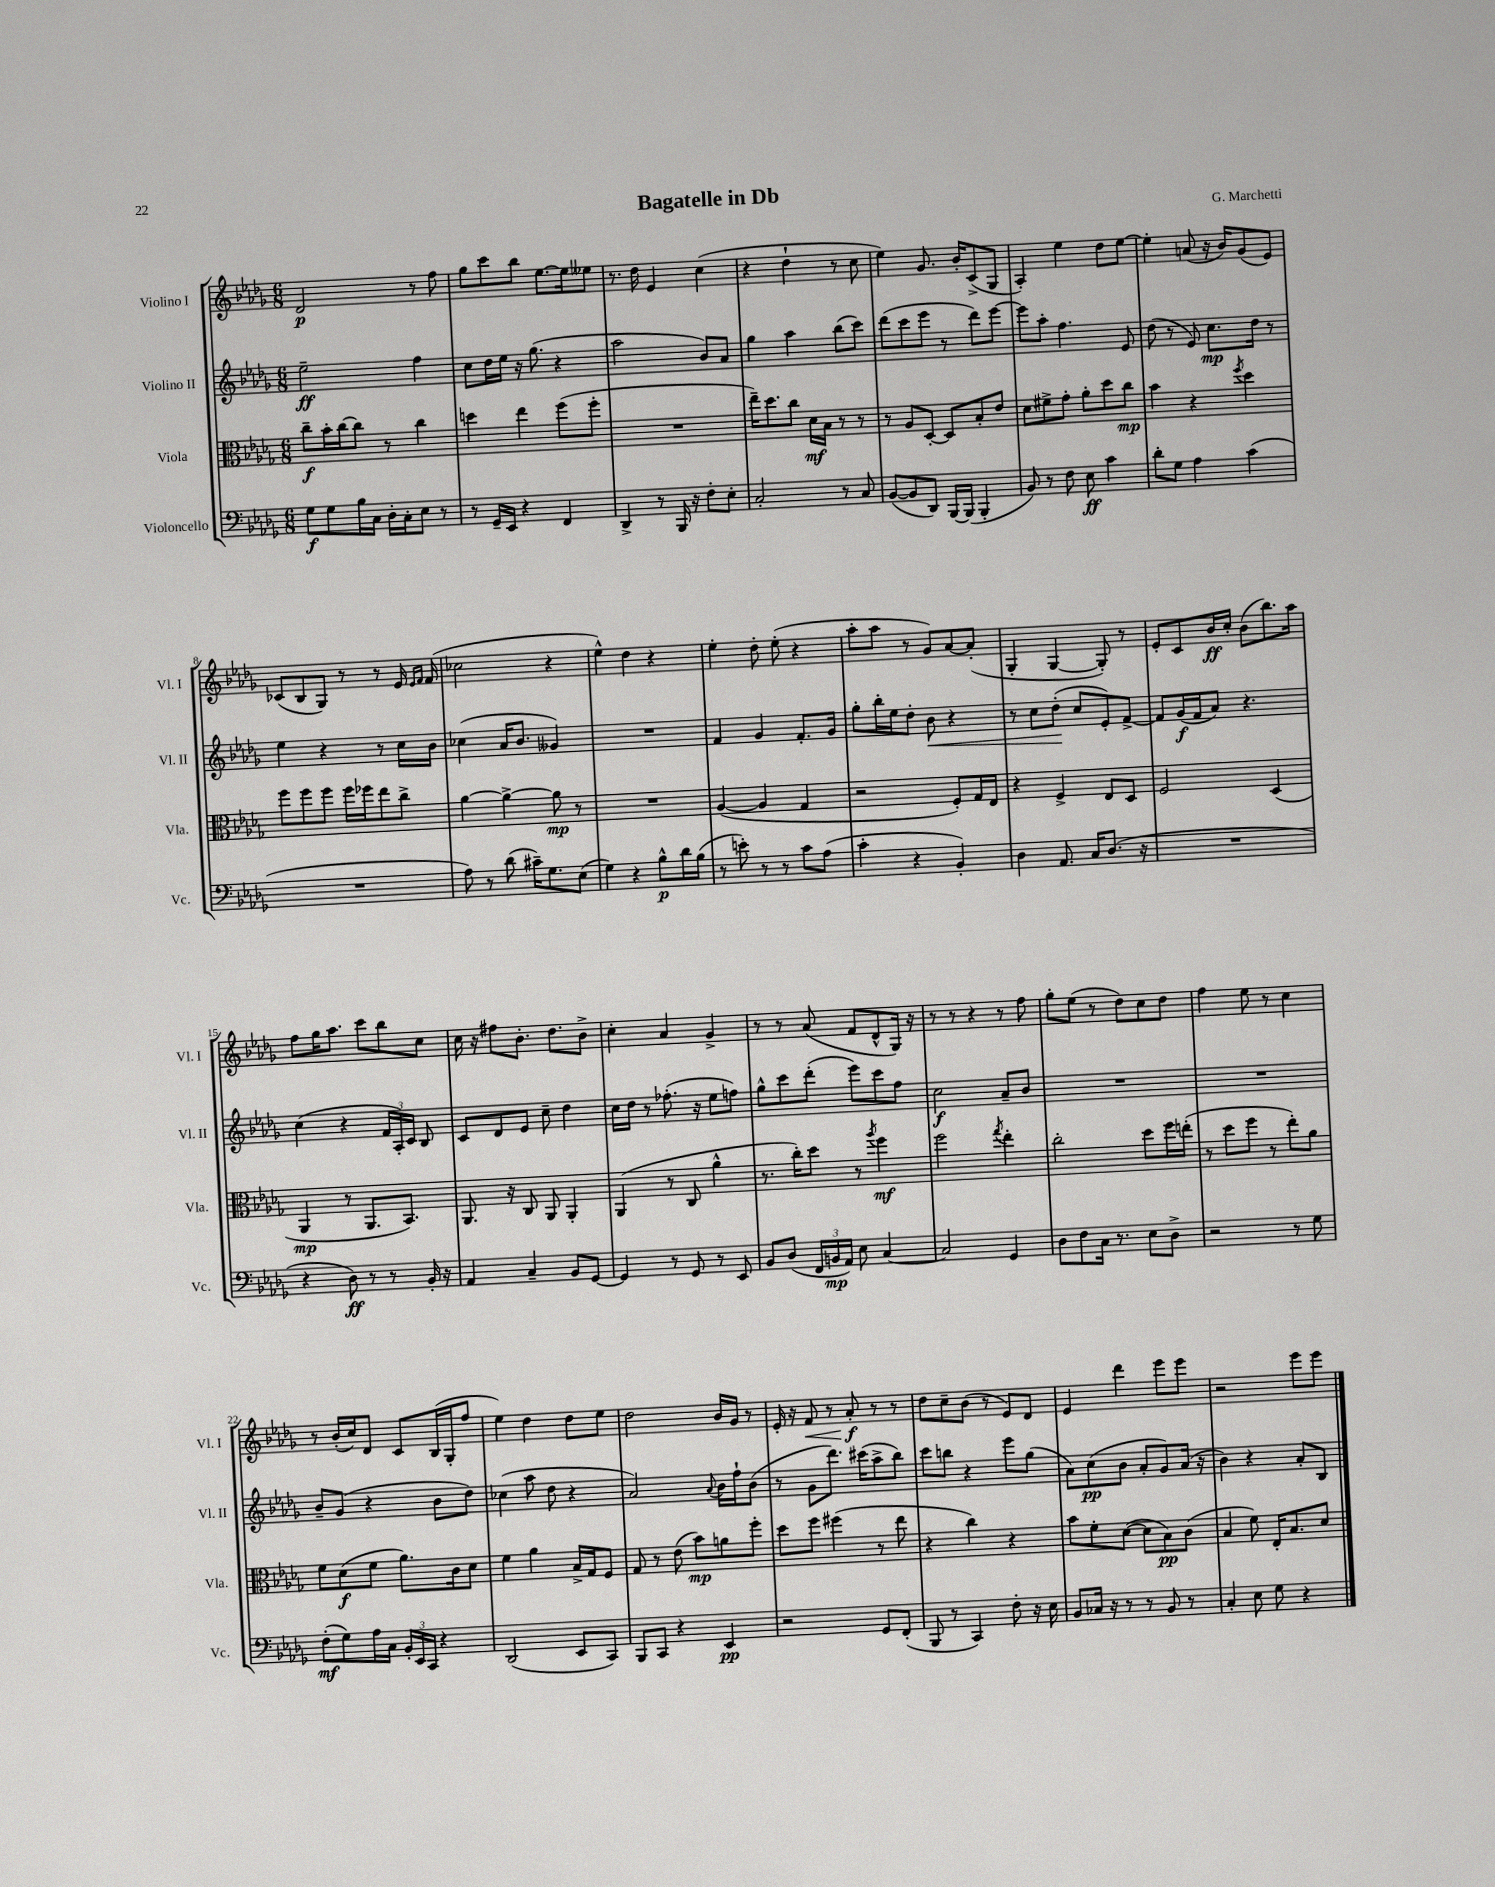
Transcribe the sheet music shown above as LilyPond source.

\header { title = "Bagatelle in Db" composer = "G. Marchetti" }
<<
\new StaffGroup <<
\new Staff = "s0" \with { instrumentName = "Violino I" shortInstrumentName = "Vl. I" } {
    \clef treble \key des \major \numericTimeSignature \time 6/8
    \autoBeamOff des'2\p r8 f''8 |
    ges''8[ c'''8 bes''8] ees''8.[~ ees''16 eeses''8] |
    r8. des''16 ees'4 c''4( |
    r4 des''4-! r8 c''8 |
    ees''4) ges'8. bes'16[-. c'8->( ges8] |
    aes4-.) ees''4 des''8[ ees''8]~ |
    ees''4-. a'8( r16 bes'16[) ges'8( ees'8]) |
    ces'8[( bes8 ges8]) r8 r8 ees'16 \grace { ees'16[ f'16] } f'16( |
    ces''2 r4 |
    ees''4-^) des''4 r4 |
    ees''4-. des''8-. ees''8-.( r4 |
    aes''8[-. aes''8] r8 ges'8[) aes'8~ aes'8]-.( |
    ges4-. ges4~ ges8-.) r8 |
    ees'8[-. c'8 bes'16\ff c''16]-. bes'8[( bes''8.) aes''16] |
    f''8[ ges''16 aes''8.] c'''8[ bes''8 c''8] |
    c''16 r16 fis''8[ bes'8.]-. des''8.[ bes'8]-> |
    c''4-. aes'4 ges'4-> |
    r8 r8 aes'8( f'8[ des'8-^ ges16]) r16 |
    r8 r8 r4 r8 f''8 |
    ges''8[-. ees''8]( r8 des''8[) c''8 des''8] |
    f''4 ees''8 r8 c''4 |
    r8 bes'16[-.( c''16) des'8] c'8[ bes16( ges16-. f''8] |
    ees''4) des''4 des''8[ ees''8] |
    des''2 bes'16[ ges'16] r8 |
    ees'16-. r16 f'8\< r8 aes'8-.\f\! r8 r8 |
    des''8[ c''8-- bes'8]( r8 ees'8[) des'8] |
    ees'4 des'''4 ees'''8[ ees'''8] |
    r2 ees'''8[ ees'''8] \bar "|." |
}
\new Staff = "s1" \with { instrumentName = "Violino II" shortInstrumentName = "Vl. II" } {
    \clef treble \key des \major \numericTimeSignature \time 6/8
    \autoBeamOff ees''2--\ff f''4 |
    c''8[ des''16 ees''16] r16 ges''8.( r4 |
    aes''2 bes'8[) aes'8] |
    ges''4 aes''4 bes''8[( c'''8]) |
    des'''8[( c'''8 ees'''8] r8 des'''8[) ees'''8]~ |
    ees'''8[ aes''8]-. f''4. ees'8 |
    des''8( r8 ees'8) c''8.[\mp des''16] r8 |
    ees''4 r4 r8 c''16[ bes'16] |
    ces''4( aes'16[ bes'8.] geses'4) |
    R2. |
    f'4 ges'4 f'8.[-. ges'16] |
    ges''8[-. bes''16-. ees''16 des''8]-. bes'8\< r4 |
    r8 c''8[ des''8]-.\!( c''8[ ees'8-.) f'8]~-> |
    f'8[ ges'16\f( f'16 aes'8]) r4. |
    c''4( r4 \tuplet 3/2 { f'16[ aes16-.) c'16] } bes8 |
    c'8[ des'8 ees'8] c''8-- des''4 |
    c''16[ des''16] r8 fes''8.-.( r16 ees''8[ f''8]) |
    ges''8[-^ c'''8 des'''8]-.( ees'''8[) c'''8 f''8] |
    c''2\f aes'8[-- bes'8] |
    R2. |
    R2. |
    bes'8[-- ges'8]( r4 bes'8[ des''8]) |
    ces''4( aes''8 des''8 r4 |
    aes'2) \appoggiatura { aes'8 } bes'16[ f''16-! bes'8]( |
    r8 ges'8[ des'''8.]) cis'''16[( aes''8-> bes''8]) |
    c'''8[ b''8] r4 ees'''8[ ges''8]( |
    aes'8[) c''8\pp( bes'8] aes'8[-. ges'8) aes'16]( r16 |
    bes'4) r4 aes'8[-. bes8] \bar "|." |
}
\new Staff = "s2" \with { instrumentName = "Viola" shortInstrumentName = "Vla." } {
    \clef alto \key des \major \numericTimeSignature \time 6/8
    \autoBeamOff c''8[--\f bes'16-. c''16~ c''8] r8 c''4 |
    d''4 ees''4 f''8[( f''8]-. |
    R2. |
    ees''16[--) des''8. c''8] des'16[\mf bes16] r8 r8 |
    r8 aes8[ des8]~-. des8[ bes8-. ees'8] |
    des'8[ fis'8-> ges'8]-. aes'8[-. des''8 c''8]\mp |
    bes'4 r4 \acciaccatura { f''8 } des''4 |
    f''8[ f''8 f''8] f''16[ fes''16 ees''8 c''8]-> |
    aes'4~ aes'4~-> aes'8\mp r8 |
    R2. |
    aes4~( aes4 ges4 |
    r2 f8[-.) ges16 ees16] |
    r4 f4-> ees8[ des8] |
    f2 des4( |
    aes,4\mp r8 aes,8.[ bes,8.]) |
    aes,8. r16 c8 aes,8 aes,4-. |
    aes,4( r8 c8 aes'4-^ |
    r8. c''16[-.) des''8] r8 \acciaccatura { aes''8 } f''4\mf |
    f''2 \acciaccatura { ges''8 } ees''4-. |
    c''2-. des''8[ f''16 e''16]-.( |
    r8 des''8[ f''8] r8 ees''8[-.) aes'8] |
    f'8[ des'8\f( f'8] aes'8.[) c'16 des'8] |
    f'4 aes'4 bes16[-> ges16 f8] |
    ges8 r8 ees'8( bes'8[\mp) a'8 f''8]-. |
    des''8[ f''8] fis''4( r8 ees''8 |
    r4 c''4) r4 |
    bes'8[ f'8-. des'8]~( des'8[ bes8\pp) c'8]( |
    bes4 f'8) ees16[-. bes8. des'8] \bar "|." |
}
\new Staff = "s3" \with { instrumentName = "Violoncello" shortInstrumentName = "Vc." } {
    \clef bass \key des \major \numericTimeSignature \time 6/8
    \autoBeamOff ges8[\f ges8 bes16 c16] des16[-. c16-. ees8] r8 |
    r8 ges,16[-- ees,16] r4 f,4 |
    des,4-> r8 bes,,16 r16 f8[-. ees8]-. |
    c2-. r8 c8 |
    bes,8[~( bes,8 des,8]) bes,,16[~ bes,,16]( bes,,4-. |
    bes,8) r8 f8 ees8\ff c'4 |
    des'8[-. ges8] aes4 c'4( |
    R2. |
    aes8) r8 des'8( cis'16[--) ges8. ees8]( |
    ges4) r4 bes8[-^\p des'16 bes16]( |
    r8 e'8-.) r8 r8 c'8[ aes8]( |
    c'4-. r4 bes,4-.) |
    des4 aes,8. c16[ des8.]( r16 |
    R2. |
    r4 des8\ff) r8 r8 bes,16-. r16 |
    aes,4 c4-- bes,8[ ges,8]~ |
    ges,4 r8 ges,8 r8 ees,8 |
    bes,8[ des8]( \tuplet 3/2 { f,16[ b,16\mp aes,16]) } ees8 c4~ |
    c2 ges,4 |
    des8[ f8 c16] r8. ees8[ des8]-> |
    r2 r8 ges8 |
    f8[-.\mf( ges8) aes16 c16] \tuplet 3/2 { bes,16[-. ees,16 c,16] } r4 |
    des,2( ees,8[ c,8]) |
    bes,,8[ c,8] r4 ees,4\pp |
    r2 ges,8[ f,8]-.( |
    bes,,8 r8 c,4) f8-. r16 ees16 |
    bes,8[ ces16] r16 r8 r8 bes,8 r8 |
    c4-. ees8 ges8 r4 \bar "|." |
}
>>
>>
